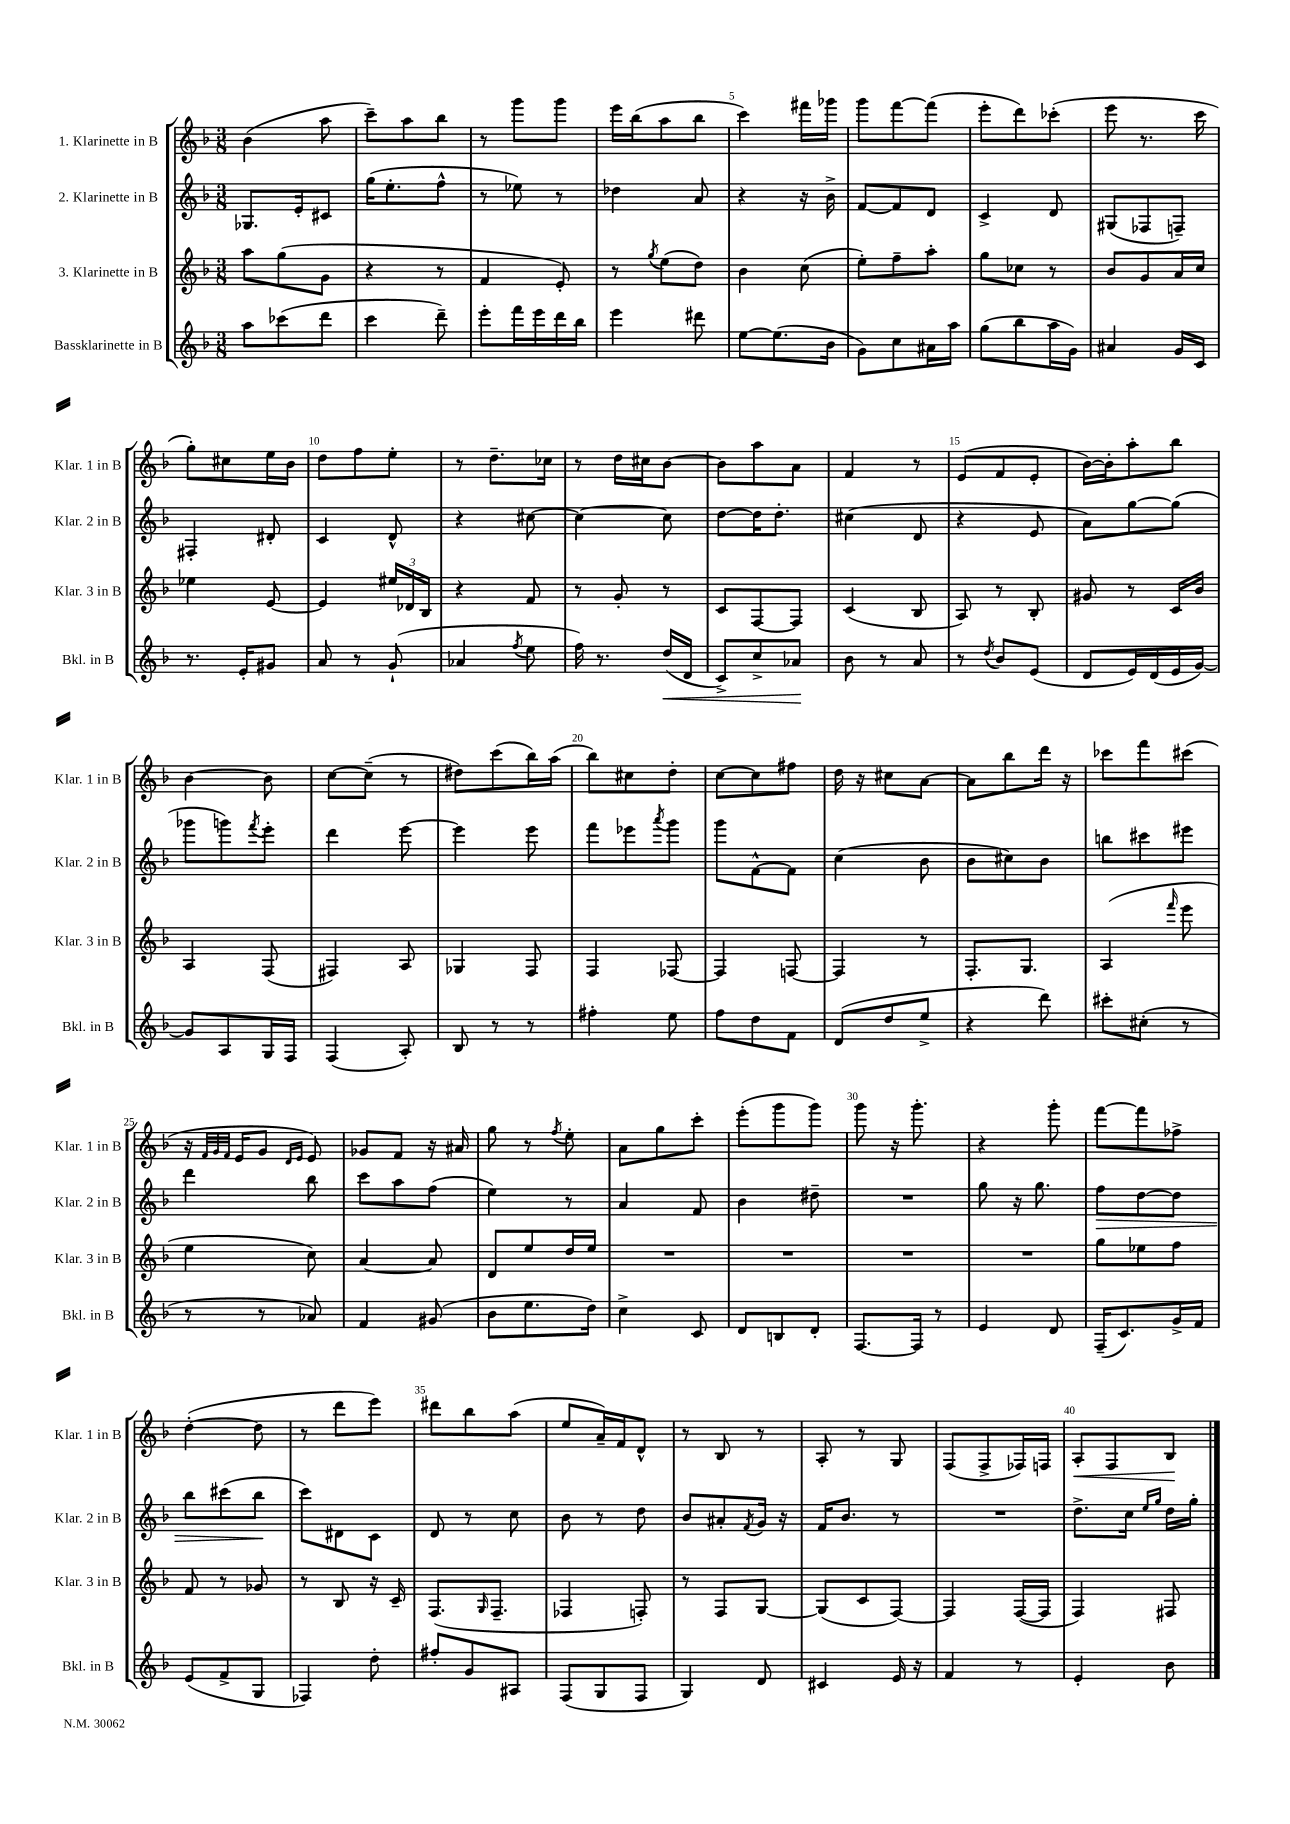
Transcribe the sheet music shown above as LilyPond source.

<<
\new StaffGroup <<
\new Staff = "s0" \with { instrumentName = "1. Klarinette in B" shortInstrumentName = "Klar. 1 in B" } {
    \clef treble \key f \major \numericTimeSignature \time 3/8
    bes'4( a''8 |
    c'''8--) a''8 bes''8 |
    r8 g'''8 g'''8 |
    e'''16 bes''16( a''8 bes''8 |
    c'''4) fis'''16 ges'''16 |
    g'''8 f'''8~ f'''8( |
    e'''8-. d'''8) ces'''8-.( |
    e'''8 r8. c'''16 |
    g''8-.) cis''8 e''16 bes'16 |
    d''8 f''8 e''8-. |
    r8 d''8.-- ces''16 |
    r8 d''16 cis''16 bes'8~ |
    bes'8 a''8 a'8 |
    f'4 r8 |
    e'8( f'8 e'8-. |
    bes'16~) bes'16-. a''8-. bes''8 |
    bes'4~ bes'8 |
    c''8~ c''8--( r8 |
    dis''8) c'''8( bes''16) a''16( |
    bes''8) cis''8 d''8-. |
    c''8~ c''8 fis''8 |
    d''16 r16 cis''8 a'8~ |
    a'8 bes''8 d'''16 r16 |
    ces'''8 f'''8 cis'''8( |
    r16 \grace { f'32 g'32 f'32 } e'16 g'8 \grace { d'16 e'16 } e'8) |
    ges'8 f'8 r16 ais'16 |
    g''8 r8 \acciaccatura { f''8 } e''8-. |
    a'8 g''8 c'''8-. |
    e'''8-.( g'''8 g'''8) |
    g'''8 r16 g'''8.-. |
    r4 g'''8-. |
    f'''8~ f'''8 fes''8-> |
    d''4~-.( d''8 |
    r8 d'''8 e'''8) |
    dis'''8 bes''8 a''8( |
    e''8 a'16--) f'16 d'8-^ |
    r8 bes8 r8 |
    a8-. r8 g8 |
    f8( f8-> fes16) f16 |
    a8-.\< f8 bes8\! \bar "|." |
}
\new Staff = "s1" \with { instrumentName = "2. Klarinette in B" shortInstrumentName = "Klar. 2 in B" } {
    \clef treble \key f \major \numericTimeSignature \time 3/8
    ges8. e'16-. cis'8 |
    g''16( e''8.-. f''8-^ |
    r8 ees''8) r8 |
    des''4 a'8 |
    r4 r16 bes'16-> |
    f'8~ f'8 d'8 |
    c'4-> d'8 |
    gis8( fes8 f8--) |
    fis4-. dis'8-. |
    c'4 d'8-^ |
    r4 cis''8~ |
    cis''4~ cis''8 |
    d''8~ d''16 d''8.-. |
    cis''4( d'8 |
    r4 e'8 |
    a'8) g''8~ g''8( |
    ges'''8 g'''8) \acciaccatura { f'''8 } e'''8-. |
    d'''4 e'''8~ |
    e'''4 e'''8 |
    f'''8 ees'''8 \acciaccatura { a'''8 } g'''8 |
    g'''8 f'8~-^ f'8 |
    c''4( bes'8 |
    bes'8 cis''8) bes'8 |
    b''8 cis'''8 eis'''8 |
    d'''4 bes''8 |
    c'''8 a''8 f''8( |
    e''4) r8 |
    a'4 f'8 |
    bes'4 dis''8-- |
    R4. |
    g''8 r16 g''8. |
    f''8\> d''8~ d''8 |
    bes''8 cis'''8( bes''8\! |
    c'''8) dis'8 c'8 |
    d'8 r8 c''8 |
    bes'8 r8 d''8 |
    bes'8 ais'8-. \acciaccatura { f'8 } g'16 r16 |
    f'16 bes'8. r8 |
    R4. |
    d''8.-> c''16 \grace { e''16 g''16 } d''16 g''16-. \bar "|." |
}
\new Staff = "s2" \with { instrumentName = "3. Klarinette in B" shortInstrumentName = "Klar. 3 in B" } {
    \clef treble \key f \major \numericTimeSignature \time 3/8
    a''8 g''8( g'8 |
    r4 r8 |
    f'4 e'8-.) |
    r8 \acciaccatura { g''8 } e''8( d''8) |
    bes'4 c''8( |
    e''8-.) f''8-- a''8-. |
    g''8 ces''8 r8 |
    bes'8 g'8 a'16 c''16 |
    ees''4 e'8~ |
    e'4 \tuplet 3/2 { eis''16 des'16 bes16 } |
    r4 f'8 |
    r8 g'8-. r8 |
    c'8 f8~ f8 |
    c'4( bes8 |
    a8) r8 bes8-. |
    gis'8 r8 c'16 bes'16 |
    a4 f8( |
    fis4) a8 |
    ges4 f8 |
    f4 fes8~ |
    fes4 f8~ |
    f4 r8 |
    f8.-. g8. |
    a4( \grace { f'''16 } e'''8 |
    e''4 c''8) |
    a'4~ a'8 |
    d'8 e''8 d''16 e''16 |
    R4. |
    R4. |
    R4. |
    R4. |
    g''8 ees''8 f''8 |
    f'8 r8 ges'8 |
    r8 bes8 r16 c'16-- |
    f8.( \grace { g16 } f8.-- |
    fes4 f8-.) |
    r8 f8 g8~ |
    g8( c'8 f8~) |
    f4 f16~( f16 |
    f4) fis8 \bar "|." |
}
\new Staff = "s3" \with { instrumentName = "Bassklarinette in B" shortInstrumentName = "Bkl. in B" } {
    \clef treble \key f \major \numericTimeSignature \time 3/8
    a''8 ces'''8( d'''8 |
    c'''4 d'''8--) |
    e'''8-. f'''16 e'''16 d'''16 bes''16 |
    e'''4 dis'''8 |
    e''8~ e''8.( bes'16 |
    g'8) c''8 ais'16 a''16 |
    g''8( bes''8 a''16 g'16) |
    ais'4 g'16 c'16 |
    r8. e'16-. gis'8 |
    a'8 r8 g'8-!( |
    aes'4 \acciaccatura { f''8 } e''8 |
    f''16) r8. d''16\<( d'16 |
    c'8->) c''8-> aes'8\! |
    bes'8 r8 a'8 |
    r8 \acciaccatura { d''8 } bes'8 e'8( |
    d'8 e'16) d'16( e'16 g'16~) |
    g'8 a8 g16 f16 |
    f4( a8-.) |
    bes8 r8 r8 |
    fis''4-. e''8 |
    f''8 d''8 f'8 |
    d'8( d''8 e''8-> |
    r4 d'''8) |
    cis'''8-. cis''8-.( r8 |
    r8 r8 aes'8) |
    f'4 gis'8( |
    bes'8 e''8. d''16) |
    c''4-> c'8 |
    d'8 b8 d'8-. |
    f8.~ f16 r8 |
    e'4 d'8 |
    f16--( c'8.) g'16-> f'16 |
    e'8( f'8-> g8 |
    fes4) d''8-. |
    fis''8-. g'8 ais8 |
    f8( g8 f8 |
    g4) d'8 |
    cis'4 e'16 r16 |
    f'4 r8 |
    e'4-. bes'8 \bar "|." |
}
>>
>>
\layout { \context { \Score \override BarNumber.break-visibility = ##(#f #t #t) barNumberVisibility = #(every-nth-bar-number-visible 5) } }
